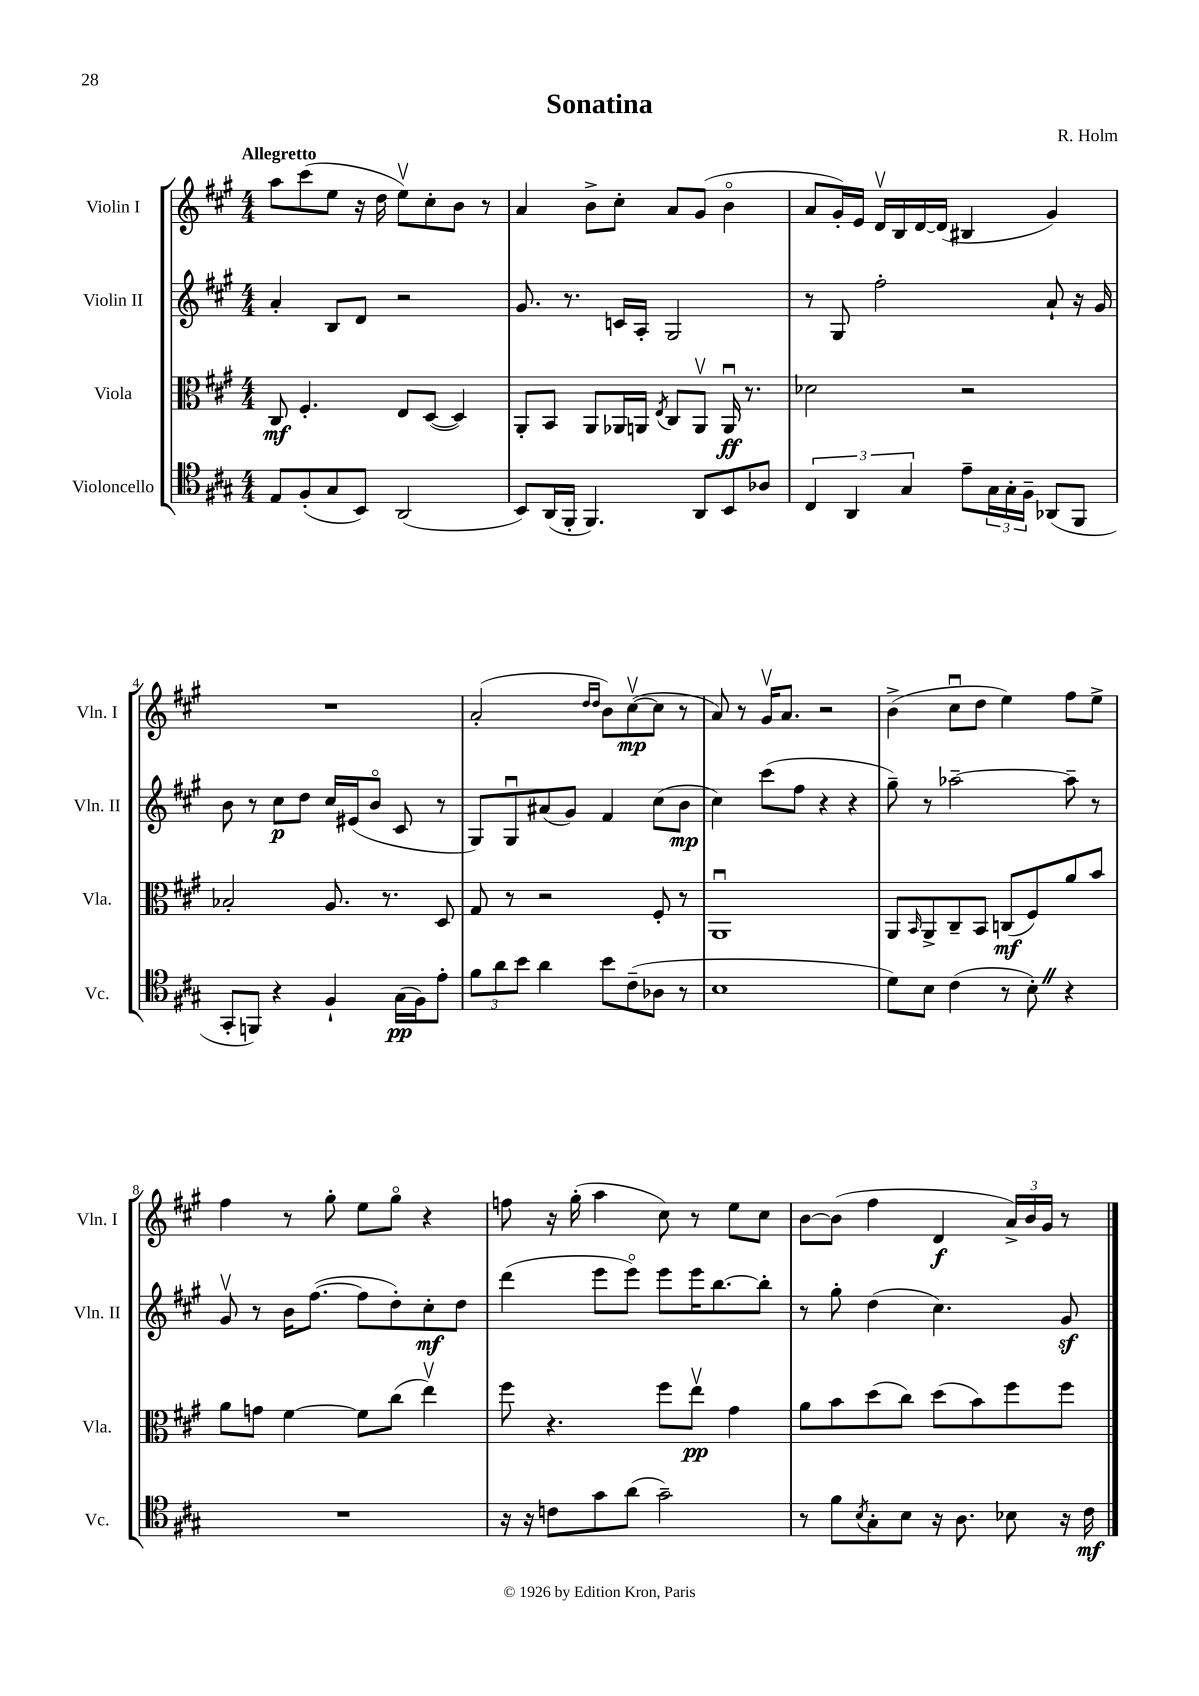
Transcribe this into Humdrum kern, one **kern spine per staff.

**kern	**kern	**kern	**kern
*staff4	*staff3	*staff2	*staff1
*clefC4	*clefC3	*clefG2	*clefG2
*k[f#c#g#]	*k[f#c#g#]	*k[f#c#g#]	*k[f#c#g#]
*M4/4	*M4/4	*M4/4	*M4/4
8E	8C#	4a'	8aa
(8F#'	4.F#'	.	(8ccc#
8G#	.	8B	8ee
8BB)	.	8d	16r
.	.	.	16dd
(2AA	8E	2r	8eev)
.	([8D	.	8cc#'
.	4D])	.	8b
.	.	.	8r
=	=	=	=
8BB)	8AA'	8.g#	4a
(16AA	8BB	.	.
16FF#'	.	8.r	.
4.FF#)	8AA	.	8b^
.	16AA-	16c	8cc#'
.	16AA	16A'	.
.	8qE	.	.
.	8C#	2G#	8a
8AA	8AAv	.	(8g#
8BB	16AAu	.	4bo
.	8.r	.	.
8A-	.	.	.
=	=	=	=
6C#	2d-	8r	8a
.	.	8G#	16g#')
6AA	.	.	.
.	.	.	16e
.	.	2ff#'	16dv
.	.	.	16B
6G#	.	.	.
.	.	.	[16d
.	.	.	(16d]
8e~	2r	.	4B#
24G#	.	.	.
24G#'	.	.	.
24F#~	.	.	.
(8AA-	.	8a`	4g#)
8FF#	.	16r	.
.	.	16g#	.
=	=	=	=
8GG#'	2B-'	8b	1r
8FF)	.	8r	.
4r	.	8cc#	.
.	.	8dd	.
4F#`	8.A	16cc#	.
.	.	(16e#	.
.	.	8bo	.
.	8.r	.	.
(16G#	.	8c#	.
16F#)	.	.	.
8e'	8D	8r	.
=	=	=	=
12f#	8G#	8G#)	(2a'
12a	.	.	.
.	8r	8G#u	.
12b	.	.	.
4a	2r	(8a#	.
.	.	8g#)	.
.	.	.	16qqdd
.	.	.	16qqdd
8b	.	4f#	8b)
(8c#~	.	.	([8cc#v
8A-	8F#'	(8cc#	8cc#]
8r	8r	8b	8r
=	=	=	=
1B	1AAu	4cc#)	8a)
.	.	.	8r
.	.	(8ccc#	16g#v
.	.	.	8.a
.	.	8ff#	.
.	.	4r	2r
.	.	4r	.
=	=	=	=
8d)	8AA	8gg#~)	(4b^
.	16qqBB	.	.
8B	8AA^	8r	.
(4c#	8C#~	[2aa-~	8cc#u
.	8BB	.	8dd
8r	(8C	.	4ee)
8B')	8F#)	.	.
4r	8a	8aa-~]	8ff#
.	8b	8r	8ee^
=	=	=	=
1r	8a	8g#v	4ff#
.	8g	8r	.
.	[4f#	16b	8r
.	.	([8.ff#	.
.	.	.	8gg#'
.	8f#]	8ff#]	8ee
.	(8cc#	8dd')	8gg#o
.	4eev)	8cc#'	4r
.	.	8dd	.
=	=	=	=
16r	8ff#	(4ddd	8ff
16r	.	.	.
8c	4.r	.	16r
.	.	.	(16gg#'
8g#	.	8eee	4aa
(8a	.	8eeeo)	.
2g#~)	8ff#	8eee	8cc#)
.	8eev	16eee	8r
.	.	[8.bb	.
.	4g#	.	8ee
.	.	8bb']	8cc#
=	=	=	=
8r	8a	8r	[8b
8f#	8b	8gg#'	(8b]
8qB	.	.	.
8G#'	(8dd	(4dd	4ff#
8B	8cc#)	.	.
16r	(8dd	4.cc#)	4d
8.A	.	.	.
.	8b)	.	.
8B-	8ff#	.	24a^)
.	.	.	24b
.	.	.	24g#
16r	8ff#	8g#	8r
16c#	.	.	.
==	==	==	==
*-	*-	*-	*-
